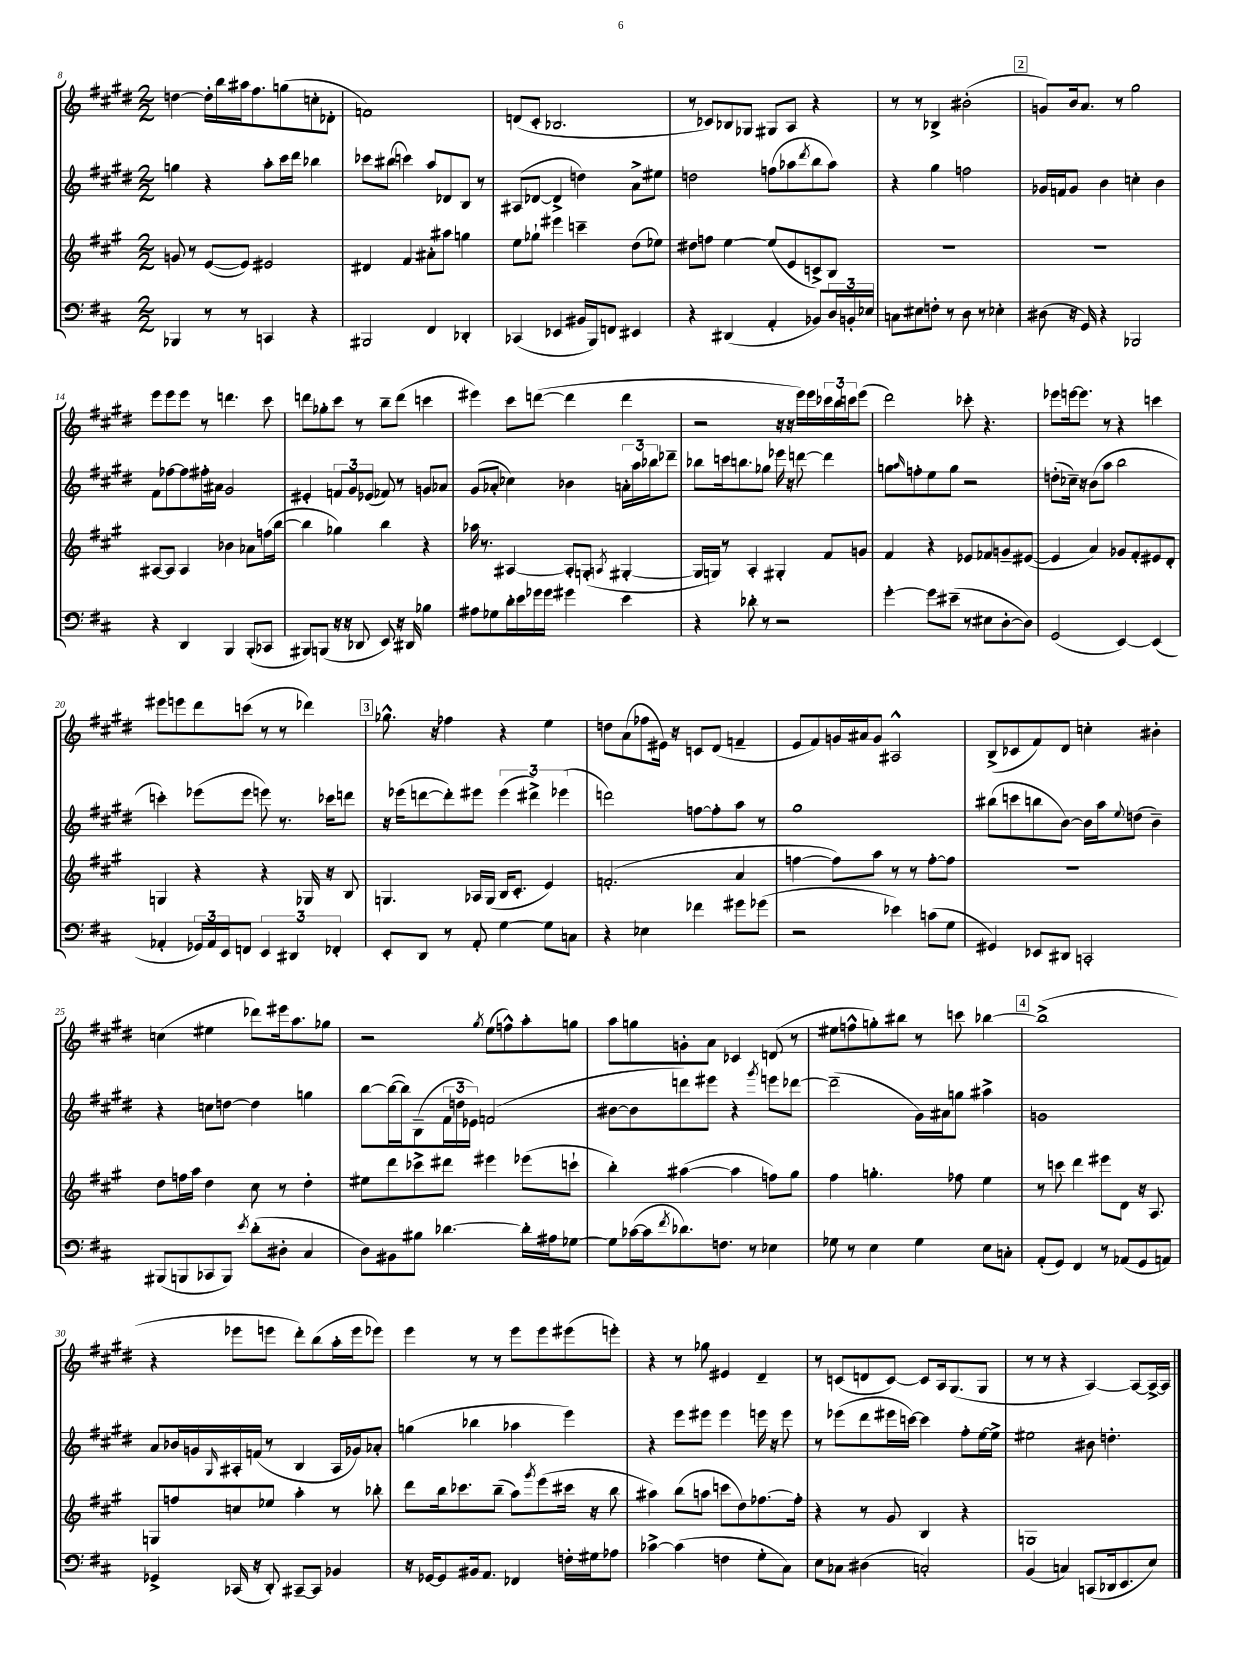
<<
\new StaffGroup <<
\new Staff = "s0" {
    \clef treble \key e \major \numericTimeSignature \time 2/2
    d''4~ d''16-. b''16 ais''16 fis''8. g''8( c''8-. des'8-. |
    f'1) |
    d'8( cis'8-. bes2. |
    r8 ces'8) bes8 ges8 gis8 a8 r4 |
    r8 r8 bes4-> bis'2-.( |
    \mark \markup { \box "2" } g'8) b'16 a'8. r8 gis''2 |
    e'''8 e'''8 e'''8 r8 d'''4. cis'''8 |
    d'''8 ges''8-. cis'''8 r8 b''8-- d'''8( c'''4 |
    eis'''4) cis'''8 d'''8~( d'''4 d'''4 |
    r2 r16 r16 e'''16) e'''16 \tuplet 3/2 { ces'''16 b''16 c'''16 } e'''8( |
    dis'''2) ces'''8-. r4. |
    ees'''8 e'''16~ e'''8. r8 r4 c'''4 |
    eis'''8 e'''8 dis'''8 c'''8( r8 r8 des'''4) |
    \mark \markup { \box "3" } ges''8.-^ r16 fes''4 r4 e''4 |
    d''8 a'8( fes''8 eis'16) r16 c'8 dis'8( f'4-- |
    e'8 fis'8) g'16 ais'16 g'8 ais2-^ |
    b8->( ces'8 fis'8) dis'8 c''4-. bis'4-. |
    c''4( eis''4 des'''8) eis'''16 a''8. ges''8 |
    r2 \acciaccatura { gis''8 } e''8( f''8-^) a''8-. g''8 |
    a''8 g''8 g'8-. a'8 ces'4 d'8( r8 |
    eis''8 f''8-^ g''8-.) bis''8 r8 c'''8 bes''4~ |
    \mark \markup { \box "4" } bes''1->( |
    r4 ees'''8 e'''8 dis'''8-.) b''8( a''16-. e'''16 ees'''8) |
    e'''4 r8 r8 e'''8 e'''8 eis'''8( e'''8-.) |
    r4 r8 ges''8 eis'4 dis'4-- |
    r8 c'8( d'8 c'8~) c'8 a16 gis8.( gis8 |
    r8 r8 r4 a4~) a8~ a16~-> a16 \bar "|." |
}
\new Staff = "s1" {
    \clef treble \key e \major \numericTimeSignature \time 2/2
    g''4 r4 a''8-. cis'''16 dis'''16 bes''4 |
    ces'''8 bis''8( c'''4) a''8 des'8 b8 r8 |
    ais8( des'8~ des'4-> d''4) a'8-> eis''8 |
    d''2 f''8( aes''8 \acciaccatura { dis'''8 } b''8 aes''8) |
    r4 gis''4 f''2 |
    \mark \markup { \box "2" } ges'16 f'16 ges'8 b'4 c''4-. b'4 |
    fis'8 fes''8~ fes''8 fis''16-. ais'16 gis'2 |
    eis'4-. \tuplet 3/2 { f'8 gis'8 ees'8( } fes'8) r8 g'8 aes'8 |
    gis'8( aes'8-. ces''4) bes'4 \tuplet 3/2 { a'16-. a''16 bes''16 } des'''8-- |
    bes''8 c'''16 b''8. ges''8 ees'''16 r16 d'''8~ d'''4 |
    g''8 \grace { a''16 } f''8-. e''8 g''8 r2 |
    d''8-.( ces''16--) r16 b'8( a''8 b''2 |
    c'''4-.) ees'''8( ees'''8 e'''8) r8. ces'''16 d'''8 |
    \mark \markup { \box "3" } r16 ees'''16( d'''8~ d'''8-.) eis'''8 \tuplet 3/2 { eis'''4( dis'''4->) ees'''4( } |
    d'''2) f''8~ f''8-. a''8 r8 |
    gis''1 |
    bis''8( c'''8 b''8 b'8~) b'16 a''16 \appoggiatura { e''8 } d''8( b'4--) |
    r4 c''8 d''8~ d''4 g''4 |
    b''8~ b''16~( b''16) b8--( \tuplet 3/2 { fis'16 d''16 ees'16) } f'2( |
    bis'8~ bis'8 d'''8) eis'''8 r4 \acciaccatura { gis'''8 } e'''8 des'''8~ |
    des'''2--( gis'16) ais'16 g''8 ais''4-> |
    \mark \markup { \box "4" } g'1 |
    a'8 bes'16 g'16 \grace { gis16 } ais16-. f'16( r8 b4 ais16 ges'16) aes'8-. |
    g''4( bes''4 aes''4 e'''4) |
    r4 e'''8 eis'''8 eis'''4 e'''16 r16 e'''8 |
    r8 ees'''8( dis'''8 eis'''16 c'''16~) c'''4 fis''8-. e''16~ e''16-> |
    eis''2 bis'8 d''4.-. \bar "|." |
}
\new Staff = "s2" {
    \clef treble \key a \major \numericTimeSignature \time 2/2
    g'8 r8 e'8~( e'8) eis'2 |
    dis'4 fis'4 ais'8-. ais''8 g''4 |
    e''8 ges''8-! eis'''4 c'''4-- d''8( ees''8) |
    dis''8 f''8 e''4~ e''8( e'8 c'8->) b8 |
    R1 |
    \mark \markup { \box "2" } R1 |
    ais8~ ais8 ais4 bes'4 aes'8 f''16( b''16~ |
    b''4 ges''4) b''4 r4 |
    aes''16 r8. ais4~ ais8-. g8-.( \acciaccatura { a8 } gis4~-. |
    gis16 g16) r8 a4-. gis4-. fis'8 g'8 |
    fis'4 r4 ees'8 fes'8 g'8-- eis'8~( |
    eis'4 a'4) ges'8 fis'8-. eis'8 d'8-. |
    g4 r4 r4 ges16 r16 b8 |
    \mark \markup { \box "3" } g4. aes16 g16( b16 cis'8.-. e'4) |
    f'2.-.( a'4 |
    f''4~ f''8) a''8 r8 r8 f''8~-. f''8 |
    R1 |
    d''8 f''16 a''16 d''4 cis''8 r8 d''4-. |
    eis''8 d'''8 ces'''8-> dis'''8 eis'''4 ees'''8( c'''8-! |
    b''4-.) ais''4~( ais''4 f''8) gis''8 |
    fis''4 g''4.-. fes''8 e''4 |
    \mark \markup { \box "4" } r8 c'''8 d'''4 eis'''8 d'8 r16 a8. |
    g8 f''8 c''8 ees''8 a''4-. r8 bes''8-. |
    d'''8 b''16 ces'''8. b''8--( a''8) \acciaccatura { gis'''8 } e'''8( cis'''16 r16 b''8 |
    ais''4) b''8( a''8 c'''8 d''8) fes''8.~ fes''16-. |
    r4 r8 gis'8 b4 r4 |
    g1 \bar "|." |
}
\new Staff = "s3" {
    \clef bass \key d \major \numericTimeSignature \time 2/2
    bes,,4 r8 r8 c,4 r4 |
    bis,,2 fis,4 des,4-. |
    ces,4( ees,4 bis,16 b,,16) f,8 eis,4 |
    r4 dis,4( a,4-. bes,8) \tuplet 3/2 { d16 b,16-. ees16 } |
    c8 eis8 f8-. r8 d8 r8 ees4-. |
    \mark \markup { \box "2" } dis8( r16 g,16) r4 bes,,2 |
    r4 d,4 b,,4 b,,8-.( ces,8 |
    bis,,8) b,,8( r16 r16 des,8 e,8) r16 dis,16 bes4 |
    ais8 ges8 d'16-. e'16 ges'16 ges'16 gis'4 e'4 |
    r4 des'8-. r8 r2 |
    g'4~-. g'8 eis'8--( r8 eis8 d8~-. d8) |
    g,2( e,4~) e,4( |
    aes,4-. \tuplet 3/2 { ges,16) aes,16 e,16 } f,8 \tuplet 3/2 { e,4 dis,4 fes,4-. } |
    \mark \markup { \box "3" } e,8-. d,8 r8 a,8-. g4~ g8 c8 |
    r4 ees4 fes'4 gis'8 ges'8( |
    r2 ees'4) c'8( g8 |
    gis,4) ees,8 dis,8 c,2-. |
    bis,,8( b,,8 ces,8 b,,8) \acciaccatura { e'8 } d'8-.( dis8-. cis4 |
    d8) bis,8 bis8 des'4.~ des'16-. ais16 ges8~ |
    ges8 ces'16~( ces'16 \acciaccatura { fis'8 } des'8.) f8. r8 ees4 |
    ges8 r8 e4 ges4 e8 c8-. |
    \mark \markup { \box "4" } a,8-.( g,8) fis,4 r8 aes,8( g,8 a,8) |
    ges,4-> ces,16( r16 d,8-.) cis,8~-- cis,8 bes,4 |
    r16 ges,16~ ges,8 bis,16 a,8. fes,4 f16-. gis16 aes8 |
    ces'4~-> ces'4( f4 g8-. cis8) |
    e8 ces8 dis4( c2-.) |
    b,4( c4) c,8( des,16 e,8. e8) \bar "|." |
}
>>
>>
\layout { \context { \Score currentBarNumber = #8 } }
